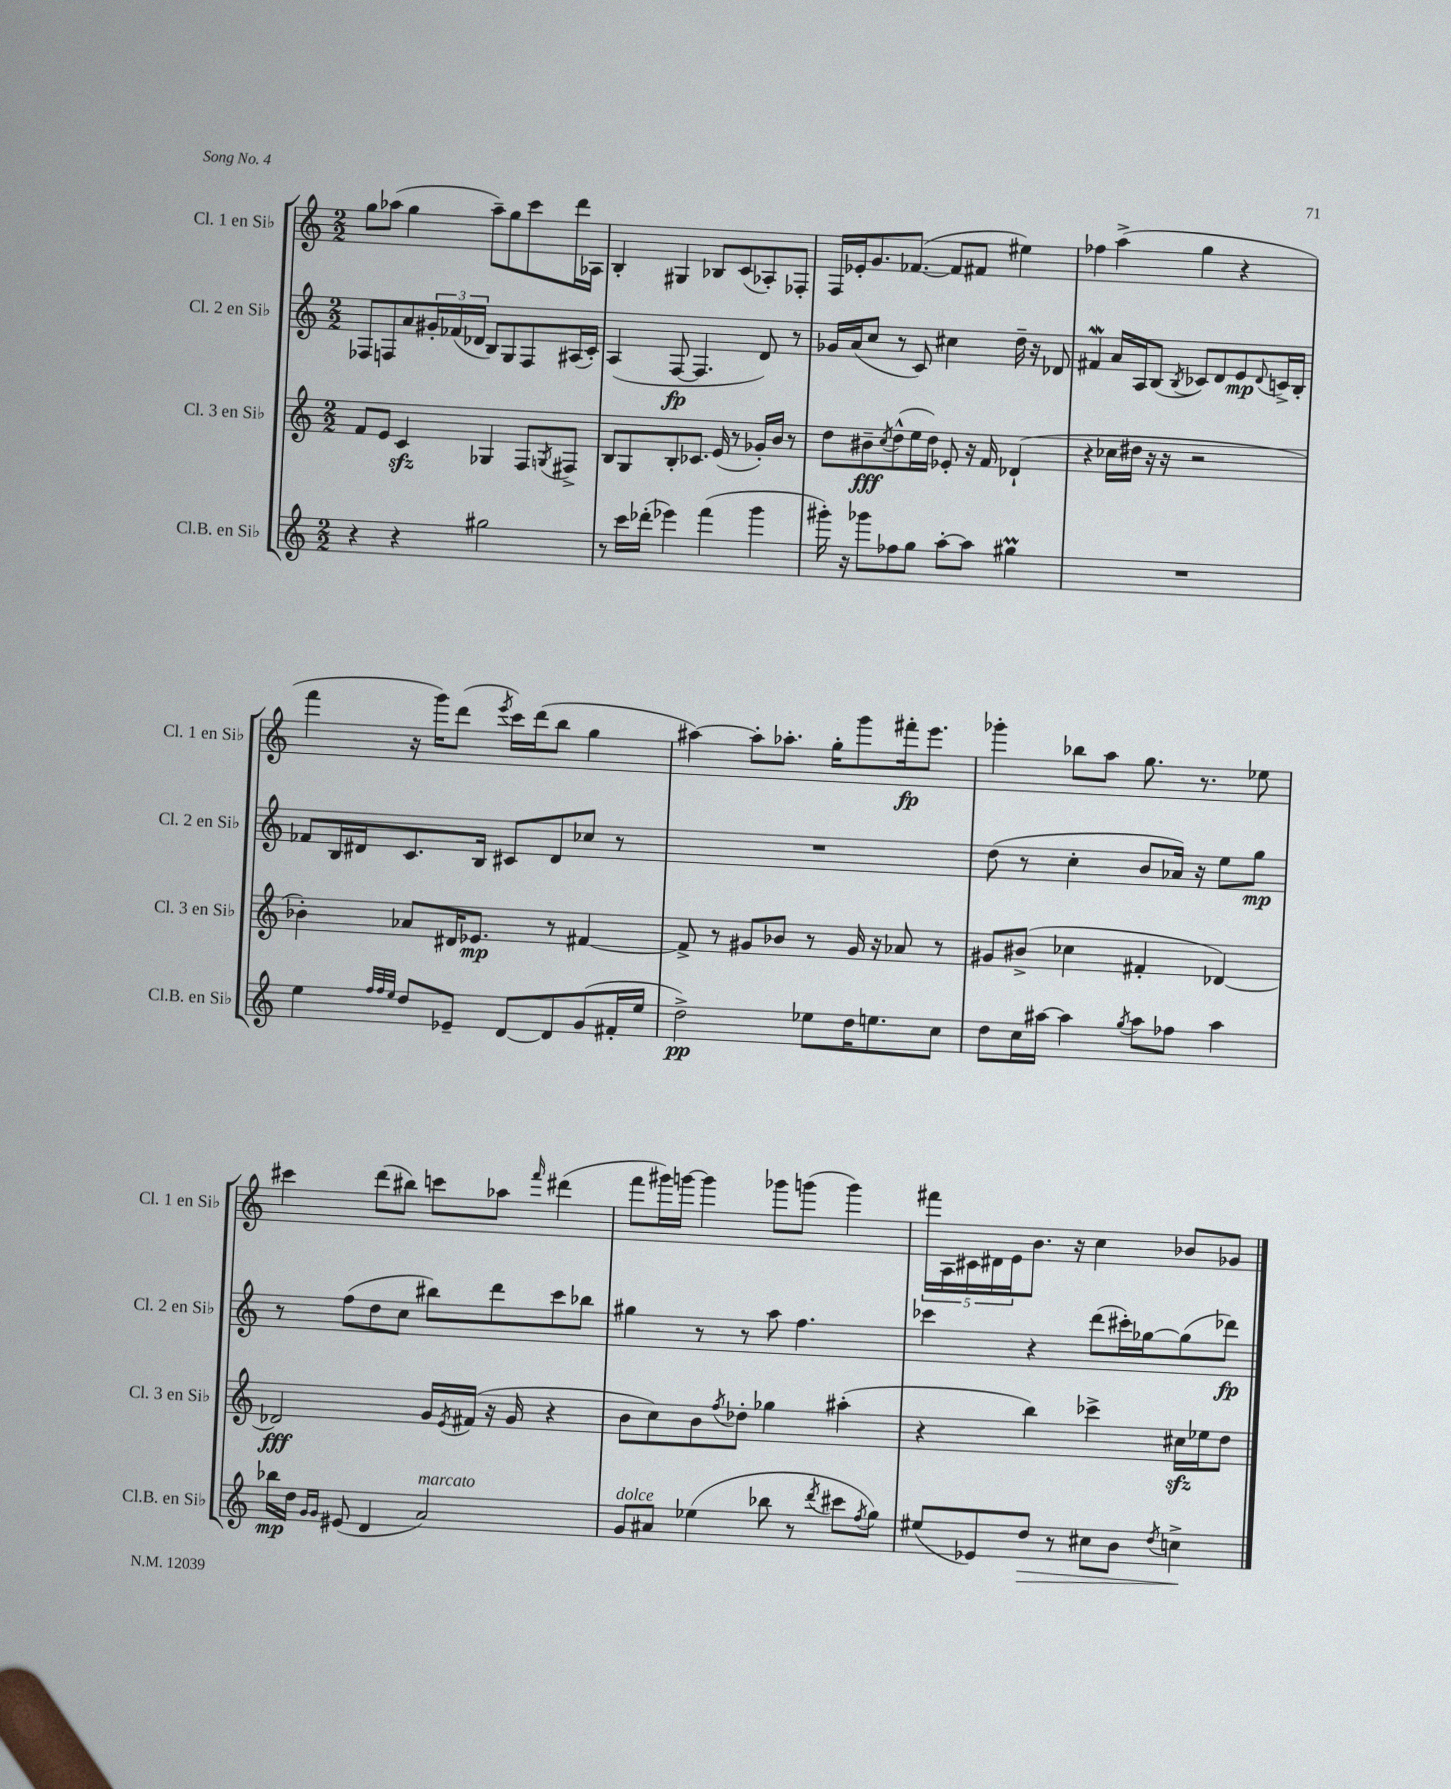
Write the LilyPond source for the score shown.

<<
\new StaffGroup <<
\new Staff = "s0" \with { instrumentName = "Cl. 1 en Sib" shortInstrumentName = "Cl. 1 en Sib" } {
    \clef treble \key c \major \numericTimeSignature \time 2/2
    g''8 aes''8( g''4 aes''8--) g''8 c'''8 d'''16 aes16 |
    b4-. gis4 bes8 c'8( aes8-.) fes8-. |
    f16 ees'16-. g'8. fes'8.~( fes'8 fis'8 eis''4) |
    fes''4 a''4->( g''4 r4 |
    f'''4 r16 g'''16) d'''8( \acciaccatura { e'''8 } c'''16) d'''16( b''8 g''4 |
    ais''4~) ais''8-. aes''8.-. g''16-. g'''8 fis'''16-.\fp e'''8. |
    ges'''4-. bes''8 a''8 g''8. r8. ees''8 |
    cis'''4 d'''8( bis''8) c'''8 aes''8 \grace { f'''16 } dis'''4( |
    f'''8 gis'''16) g'''16~ g'''4 ges'''8 g'''8( g'''4) |
    \tuplet 5/4 { fis'''16 a16 cis'16 dis'16 e'16 } b'8. r16 c''4 bes'8 ges'8 \bar "|." |
}
\new Staff = "s1" \with { instrumentName = "Cl. 2 en Sib" shortInstrumentName = "Cl. 2 en Sib" } {
    \clef treble \key c \major \numericTimeSignature \time 2/2
    fes8 f8 a'8 \tuplet 3/2 { gis'16-. fes'16( des'16 } b8) g8 f8 ais16( c'16-.) |
    a4( f8~\fp f4. d'8) r8 |
    ges'16 a'16( c''8 r8 c'8) cis''4 d''16-- r16 des'8 |
    fis'4\mordent a'16 a16 b8( \acciaccatura { b8 } ces'8) d'8 e'8\mp \appoggiatura { d'8 } c'16-> b16-. |
    fes'8 b16 dis'16 c'8. b16 cis'8 dis'8 ces''8 r8 |
    R1 |
    d''8( r8 c''4-. b'8 aes'16) r16 e''8 g''8\mp |
    r8 f''8( d''8 c''8 bis''8) d'''8 c'''8 bes''8 |
    gis''4 r8 r8 a''8 f''4. |
    ces'''4 r4 d'''8( cis'''16-.) ges''16~ ges''8( des'''8\fp) \bar "|." |
}
\new Staff = "s2" \with { instrumentName = "Cl. 3 en Sib" shortInstrumentName = "Cl. 3 en Sib" } {
    \clef treble \key c \major \numericTimeSignature \time 2/2
    f'8 e'8 c'4\sfz ges4 f8 \acciaccatura { g8 } fis8-> |
    b8 g8 b8-. ces'8. e'16( r8 ges'16-.) b'16 r8 |
    d''8 bis'8--\fff \acciaccatura { c''8 } d''8-^( e''16 d''16) ees'8-. r16 f'16 des'4-!( |
    r4 ces''16 dis''16 r16 r16 r2 |
    bes'4-.) aes'8 dis'16 ees'8.\mp r8 fis'4~ |
    fis'8-> r8 gis'8 bes'8 r8 gis'16 r16 aes'8 r8 |
    gis'8 bis'8->( ces''4 fis'4-. des'4~) |
    des'2\fff g'16 \acciaccatura { e'8 } fis'16( r16 g'16 r4 |
    b'8 c''8) b'8 \acciaccatura { f''8 } des''8-. ges''4 ais''4-.( |
    r4 b''4) ces'''4-> cis''16\sfz ees''16 d''8 \bar "|." |
}
\new Staff = "s3" \with { instrumentName = "Cl.B. en Sib" shortInstrumentName = "Cl.B. en Sib" } {
    \clef treble \key c \major \numericTimeSignature \time 2/2
    r4 r4 gis''2 |
    r8 c'''16 des'''16-.( ees'''4) f'''4( g'''4 |
    gis'''16-.) r16 ges'''8 fes''8 g''8 a''8~-. a''8 gis''4\prall |
    R1 |
    e''4 \grace { f''32 f''32 e''32 } d''8 ees'8-- d'8~ d'8 g'8( fis'16-. e''16 |
    d''2->\pp) ees''8 d''16 e''8. c''8 |
    d''8 c''16 ais''16~ ais''4 \acciaccatura { g''8 } ais''8 fes''8 ais''4 |
    bes''16\mp d''16 \grace { g'16 g'16 } eis'8( d'4 a'2^\markup { \italic "marcato" }) |
    g'8^\markup { \italic "dolce" } ais'8 ees''4( bes''8 r8 \acciaccatura { d'''8 } cis'''8 \acciaccatura { f''8 } g''8) |
    eis''8( ees'8) d''8\> r8 cis''8 b'8 \acciaccatura { d''8 } c''4->\! \bar "|." |
}
>>
>>
\layout { \context { \Score \remove "Bar_number_engraver" } }
